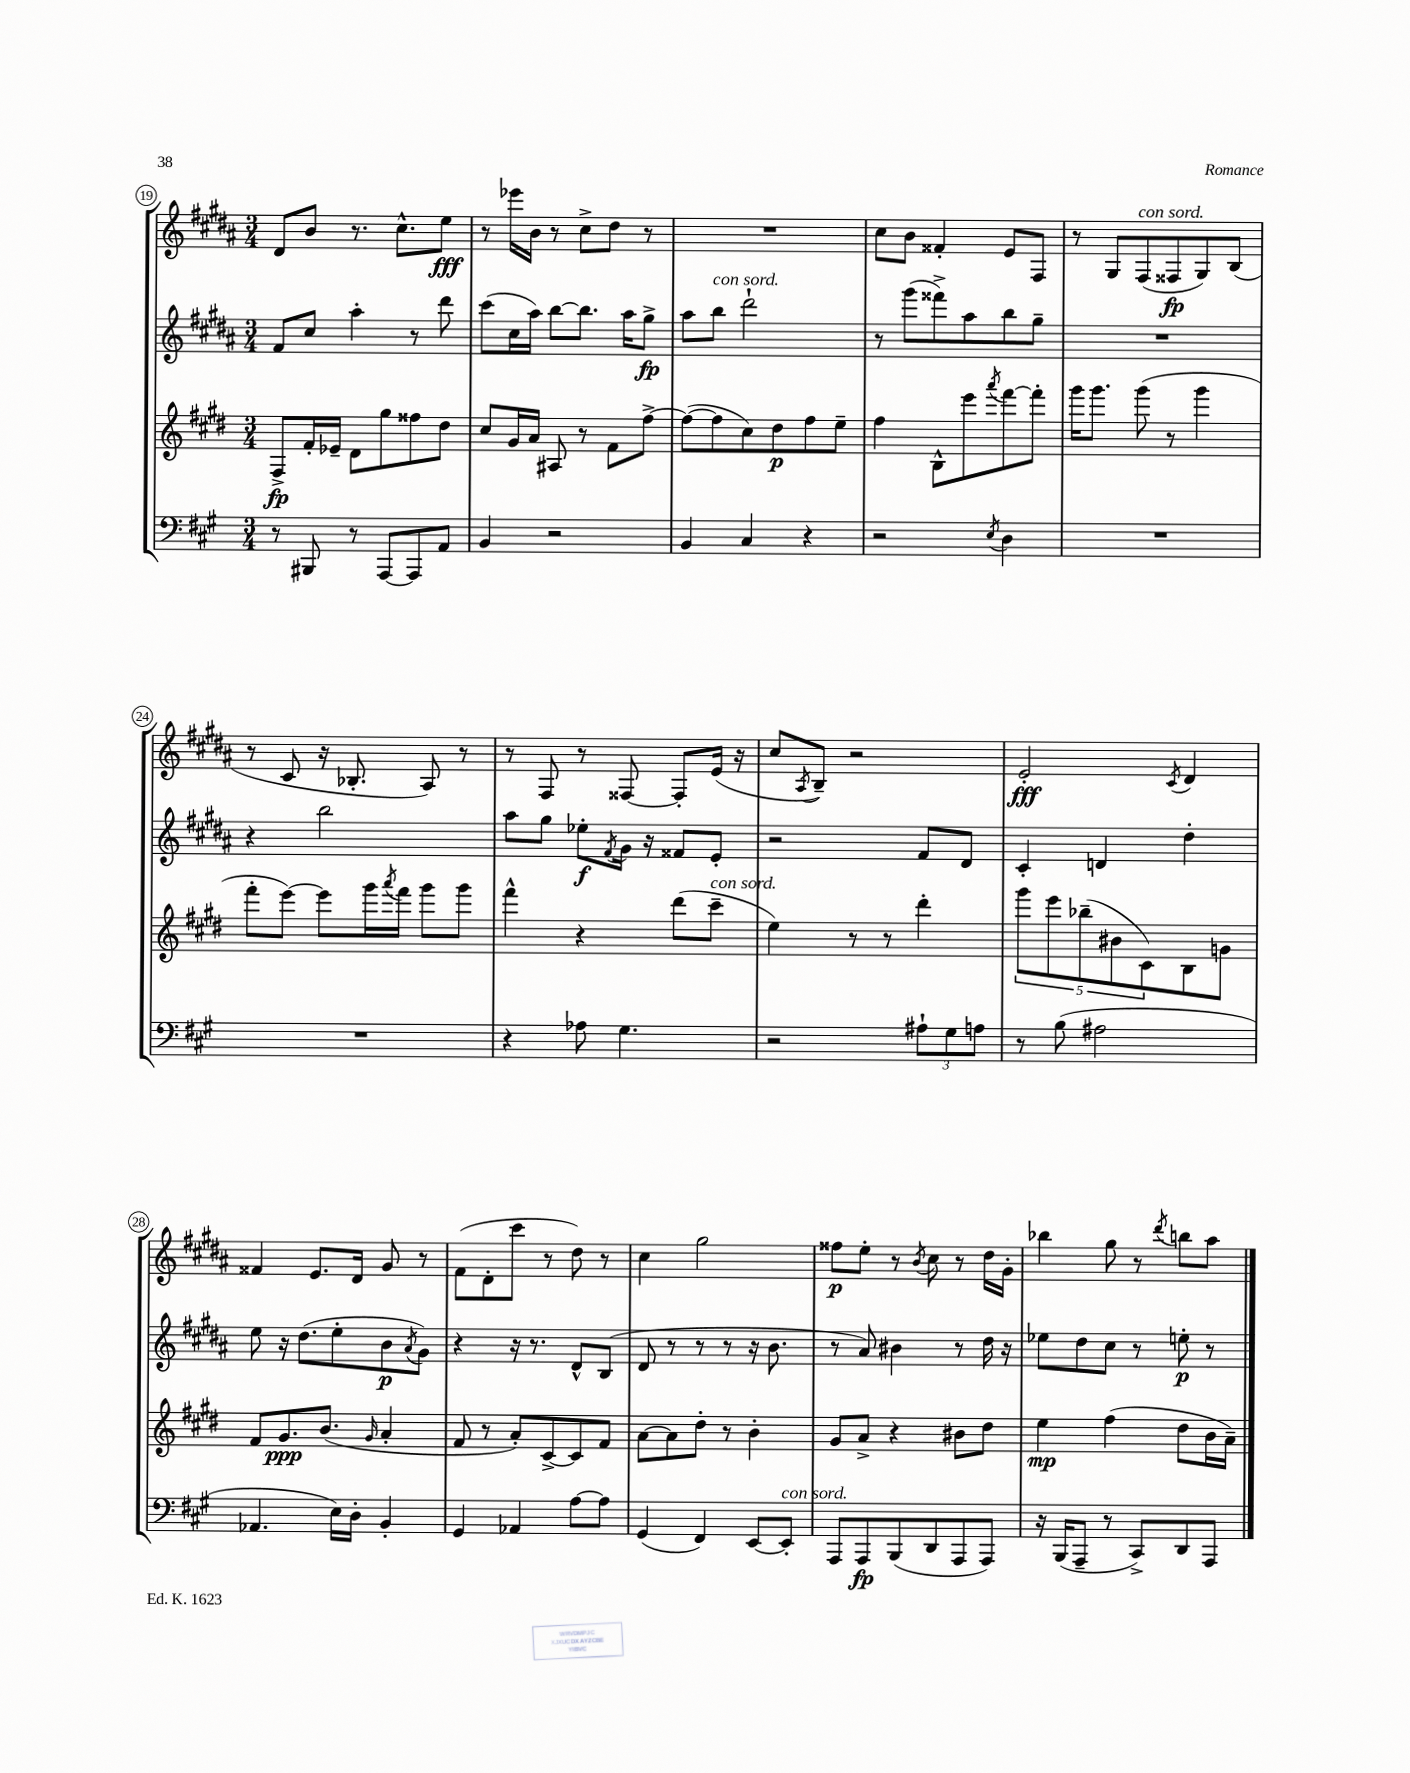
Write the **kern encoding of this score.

**kern	**kern	**kern	**kern
*staff4	*staff3	*staff2	*staff1
*clefF4	*clefG2	*clefG2	*clefG2
*k[f#c#g#]	*k[f#c#g#d#]	*k[f#c#g#d#a#]	*k[f#c#g#d#a#]
*M3/4	*M3/4	*M3/4	*M3/4
8r	8F#^/L	8f#/L	8d#/L
8BBB#/	16f#'/L	8cc#/J	8b/J
.	16e-~/JJ	.	.
8r	8d#\L	4aa#'\	8.r
[8AAA/L	8gg#\	.	.
.	.	.	8.cc#^^\L
8AAA/]	8ff##\	8r	.
8AA/J	8dd#\J	8ddd#\	8ee\J
=	=	=	=
4BB/	8cc#/L	(8ccc#\L	8r
.	16g#/L	16cc#\L	16eee-\LL
.	16a/JJ	16aa#\JJ)	16b\JJ
2r	8A#/	[8bb\L	8r
.	8r	8.bb\]J	8cc#^\L
.	8f#\L	.	8dd#\J
.	.	16aa#\LK	.
.	[8ff#^\J	8gg#^\J	8r
=	=	=	=
4BB/	(8ff#\_L	8aa#\L	2.r
.	8ff#\]	8bb\J	.
4C#/	8cc#\)	2ddd#`\	.
.	8dd#\	.	.
4r	8ff#\	.	.
.	8ee~\J	.	.
=	=	=	=
2r	4ff#\	8r	8cc#\L
.	.	(8ggg#\L	8b\J
.	8B^^\L	8fff##^\)	4f##'/
.	8eee\	8aa#\	.
8qE/	8qaaa/	.	.
4D\	[8fff#\	8bb\	8e/L
.	8fff#'\]J	8gg#~\J	8F#/J
=	=	=	=
2.r	16ggg#\LK	2.r	8r
.	8.ggg#\J	.	.
.	.	.	8G#/L
.	(8ggg#\	.	(8F#/
.	8r	.	8F##/
.	4ggg#\	.	8G#/)
.	.	.	(8B/J
=	=	=	=
2.r	8fff#'\L	4r	8r
.	[8eee\J)	.	8c#/
.	8eee\]L	2bb\	16r
.	.	.	8.B-'/
.	16ggg#\L	.	.
.	8qaaa/	.	.
.	16fff#\JJ	.	.
.	8ggg#\L	.	8A#/)
.	8ggg#\J	.	8r
=	=	=	=
4r	4fff#^^\	8aa#\L	8r
.	.	8gg#\J	8F#/
8A-\	4r	8ee-'\L	8r
.	.	8qf#/	.
4.G#\	.	16g#\Jk	[8F##/
.	.	16r	.
.	(8ddd#\L	8f##/L	8F##'/]L
.	8ccc#~\J	8e'/J	(16e/Jk
.	.	.	16r
=	=	=	=
2r	4ee\)	2r	8cc#/L
.	.	.	8qA#/
.	.	.	8B~/J)
.	8r	.	2r
.	8r	.	.
12A#`\L	4ddd#'\	8f#/L	.
12G#\	.	.	.
.	.	8d#/J	.
12A\J	.	.	.
=	=	=	=
8r	10ggg#\L	4c#'/	2e'/
.	10eee\	.	.
(8B\	.	.	.
.	(10bb-~\	.	.
2A#\	.	4d/	.
.	10b#\	.	.
.	10c#\)	.	.
.	.	.	8qc#/
.	8B\	4dd#'\	4d#/
.	8g\J	.	.
=	=	=	=
4.AA-/	8f#/L	8ee\	4f##/
.	8.g#/	16r	.
.	.	(8.dd#\L	.
.	.	.	8.e/L
.	(8.b/J	.	.
16E\LL)	.	8ee'\	.
16D'\JJ	.	.	16d#/Jk
.	16qqg#/	.	.
4BB'/	4a'/	8b\	8g#/
.	.	8qa#/	.
.	.	8g#\J)	8r
=	=	=	=
4GG#/	8f#/	4r	(8f#\L
.	8r	.	8d#'\
4AA-/	8a'/L)	16r	8ccc#\J
.	.	8.r	.
.	[8c#^/	.	8r
[8A\L	8c#/]	8d#^^/L	8dd#\)
8A\]J	8f#/J	(8B/J	8r
=	=	=	=
(4GG#/	[8a\L	8d#/	4cc#\
.	8a\]	8r	.
4FF#/)	8dd#'\J	8r	2gg#\
.	8r	8r	.
[8EE/L	4b'\	16r	.
.	.	8.b\	.
8EE'/]J	.	.	.
=	=	=	=
8AAA/L	8g#/L	8r	8ff##\L
8AAA/	8a^/J	8a#/)	8ee'\J
(8BBB/	4r	4b#\	8r
.	.	.	8qb/
8DD/	.	.	8cc#\
8AAA/	8b#\L	8r	8r
8AAA/J)	8dd#\J	16dd#\	16dd#\LL
.	.	16r	16g#'\JJ
=	=	=	=
16r	4ee\	8ee-\L	4bb-\
(16BBB/LK	.	.	.
8AAA~/J	.	8dd#\	.
8r	(4ff#\	8cc#\J	8gg#\
8CC#^/L)	.	8r	8r
.	.	.	8qddd#/
8DD/	8dd#\L	8ee'\	8bb\L
8AAA/J	16b\L	8r	8aa#\J
.	16a~\JJ)	.	.
==	==	==	==
*-	*-	*-	*-
